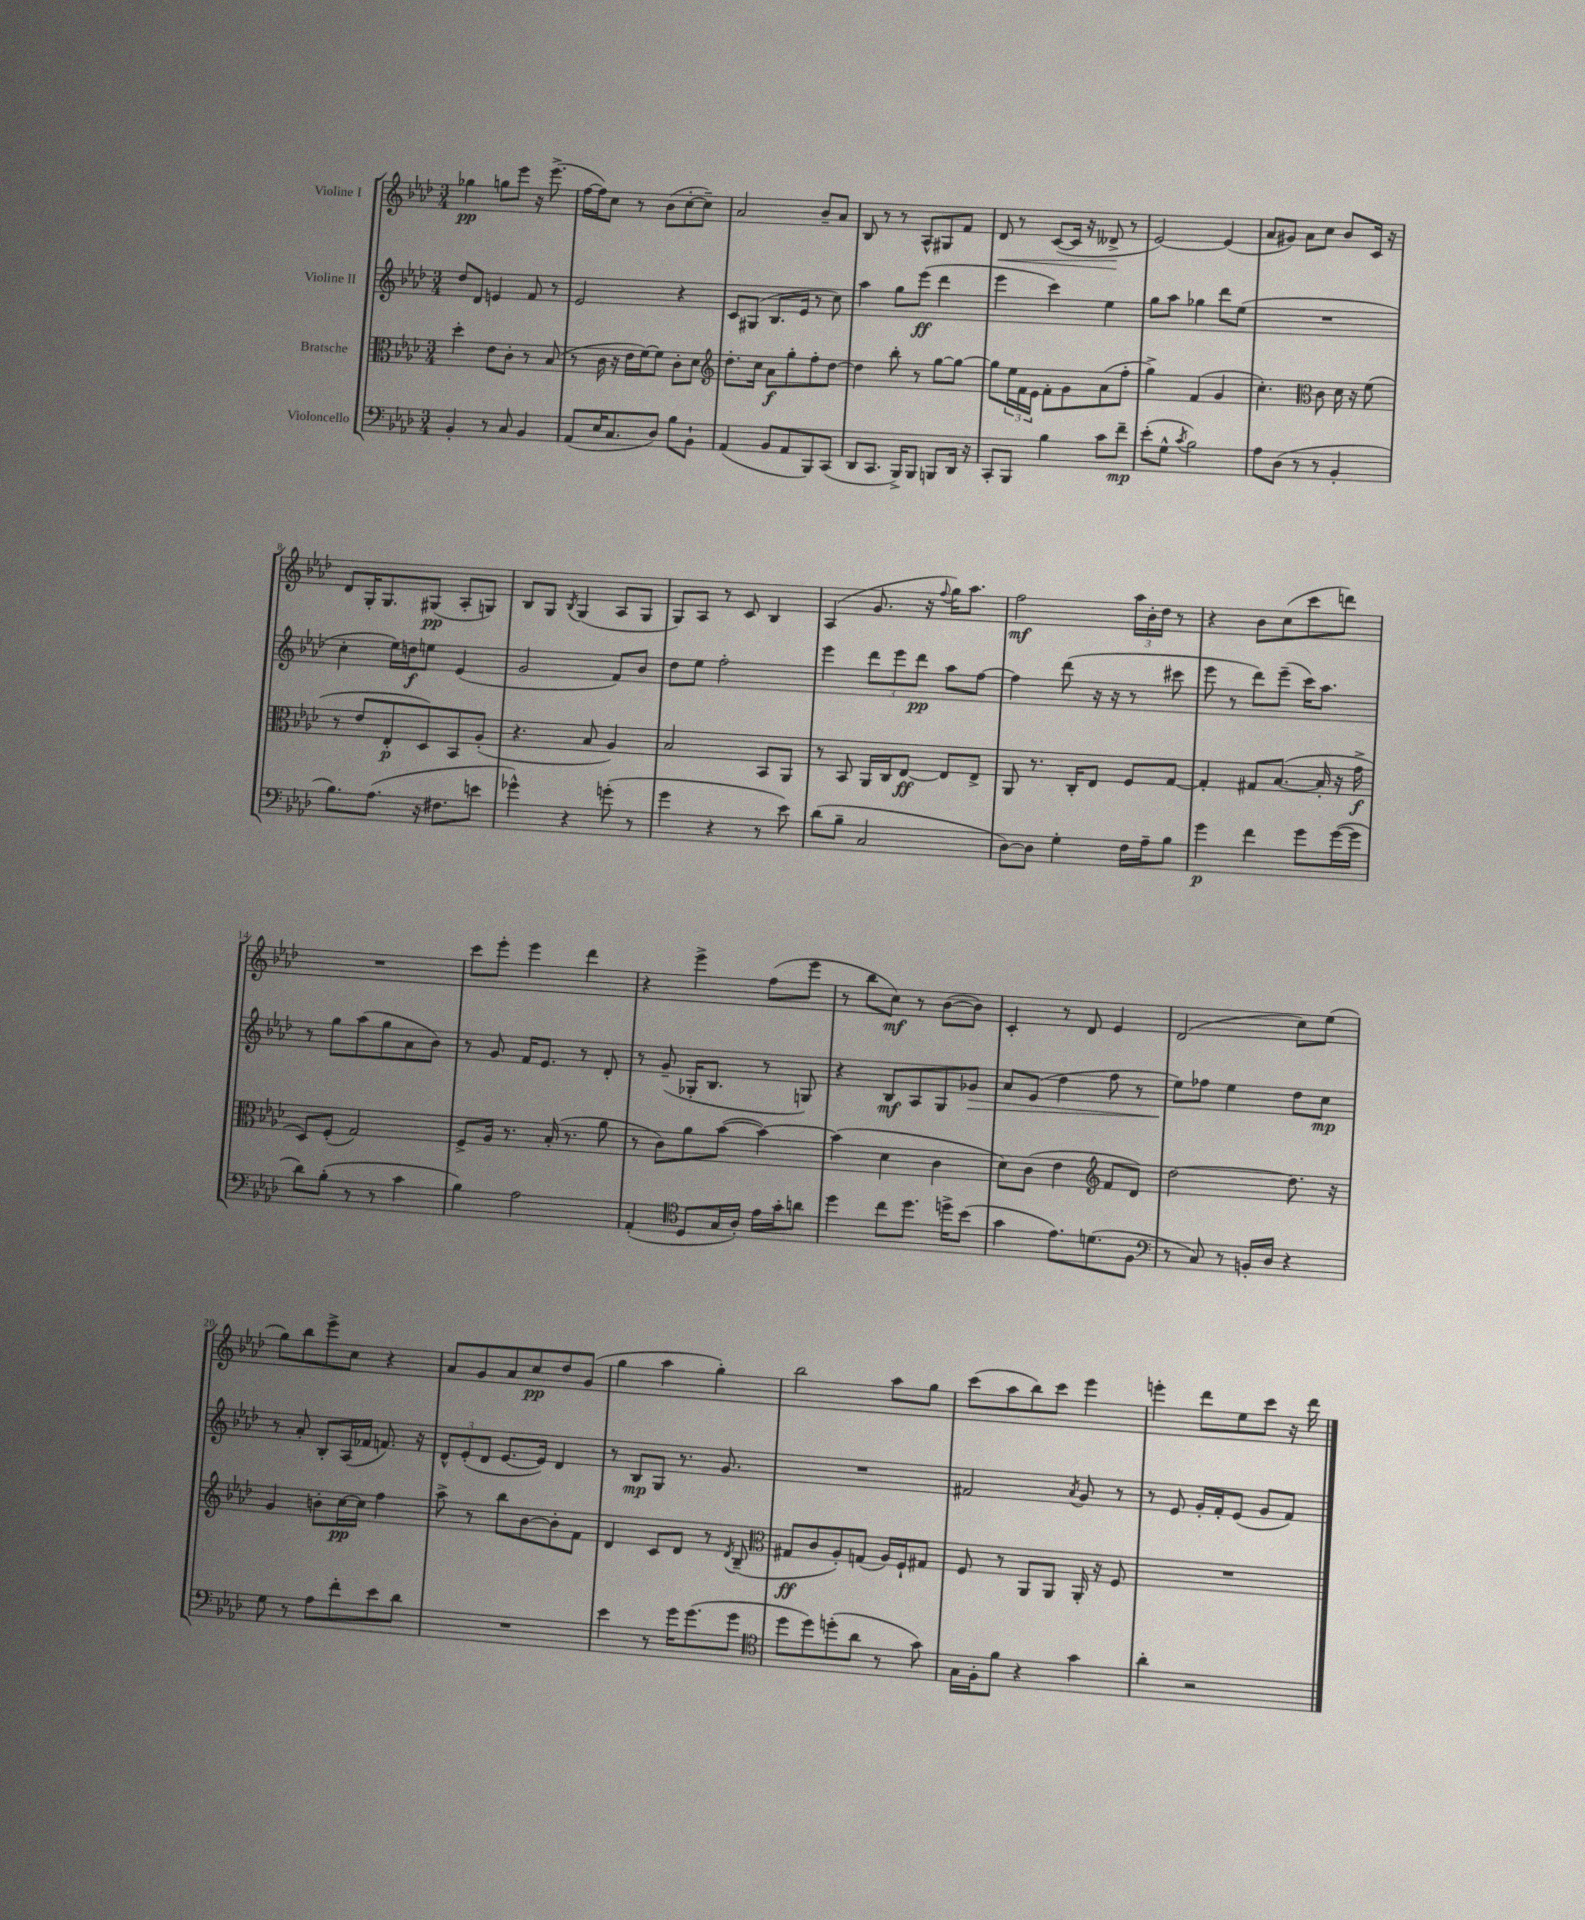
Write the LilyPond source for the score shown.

<<
\new StaffGroup <<
\new Staff = "s0" \with { instrumentName = "Violine I" } {
    \clef treble \key aes \major \numericTimeSignature \time 3/4
    ges''4\pp g''8 ees'''8 r16 ees'''8.->( |
    f''16~ f''16) c''8 r8 bes'8( c''8~-. c''8--) |
    aes'2 bes'8-- aes'8 |
    bes8 r8 r8 aes8-^ gis8 f'8 |
    des'8\< r8 c'8~( c'16 r16 deses'8->\! r8 |
    ees'2~) ees'4( |
    aes'8 gis'8) aes'8 c''8 bes'8 c'16 r16 |
    des'8 g16-. g8. gis8\pp( aes8-. g8) |
    bes8 g8 \acciaccatura { bes8 } g4( aes8 g8 |
    g8) aes8 r8 c'8 bes4 |
    aes4( g'8. r16 \appoggiatura { f''8 } g''16) aes''8. |
    f''2\mf \tuplet 3/2 { aes''16 bes'16-. des''16 } r8 |
    r4 bes'8 c''8( c'''8 d'''8) |
    R2. |
    c'''8 ees'''8-. ees'''4 des'''4 |
    r4 ees'''4-> f''8( ees'''8 |
    r8 bes''8 c''8\mf) r8 bes'8~( bes'8) |
    c'4-. r8 des'8 ees'4 |
    des'2( c''8) ees''8( |
    g''8) bes''8 ees'''8-> c''8 r4 |
    aes'8 g'8 aes'8 c''8\pp des''8 g'8( |
    g''4 aes''4 g''4-.) |
    bes''2 aes''8 g''8 |
    c'''8( aes''8 bes''8) c'''8 ees'''4 |
    e'''4-. des'''8 ees''8 c'''8 r16 des'''16 \bar "|." |
}
\new Staff = "s1" \with { instrumentName = "Violine II" } {
    \clef treble \key aes \major \numericTimeSignature \time 3/4
    des''8 des'8 e'4 f'8 r8 |
    ees'2 r4 |
    c'8 gis8( bes8. ees'16 r8 c''8) |
    aes''4 g''8 ees'''8\ff( des'''4 |
    ees'''4 c'''4) ees''4 |
    g''8 aes''8 ges''4 des'''8 ees''8( |
    R2. |
    c''4-. ees''16) d''16\f e''8 ees'4( |
    g'2 f'8) bes'8 |
    des''8 ees''8 f''2-. |
    ees'''4 \tuplet 3/2 { des'''8 ees'''8 des'''8\pp } aes''8 f''8~ |
    f''4 des'''8( r16 r16 r8 cis'''8 |
    ees'''8 r8 des'''8) ees'''8--( c'''16) aes''8. |
    r8 g''8 aes''8( g''8 aes'8 bes'8) |
    r8 g'8 f'16 ees'8. r8 des'8-. |
    r8 g'8--( ges16-. bes8. r8 g8) |
    r4 bes8\mf aes8 g8 ges'8\> |
    aes'8 ees'8( des''4 f''8 r8 |
    ees''8\!) fes''8 ees''4 des''8 c''8\mp |
    r8 aes'8-. bes8-. aes16( fes'16 f'8.) r16 |
    \tuplet 3/2 { des'8-^ ees'8-.( des'8 } ees'8.~ ees'16) des'4 |
    r8 bes8\mp g8 r8. g'8. |
    R2. |
    fis'2 \acciaccatura { aes'8 } g'8 r8 |
    r8 ees'8 g'16-. f'16-. ees'8( g'8 f'8) \bar "|." |
}
\new Staff = "s2" \with { instrumentName = "Bratsche" } {
    \clef alto \key aes \major \numericTimeSignature \time 3/4
    des''4-. ees'8 c'8-. r8 bes8( |
    r8 c'16 r16 ees'16 f'16~) f'8 c'8-. des'8 |
    \clef treble des''8.-. c''16 aes'8\f g''8-. f''8-. des''8~ |
    des''4 bes''8-. r8 g''8~ g''8~ |
    g''8 \tuplet 3/2 { ees''16 f'16 ees'16 } f'8-. g'8 aes'8( f''8-. |
    g''4->) f'4( g'4 |
    c''4.-.) \clef alto c'8 des'16 r16 f'8( |
    r8 ees'8 ees8-.\p des8) bes,8 aes8-.( |
    r4. bes8 aes4) |
    bes2 bes,8 aes,8 |
    r8 bes,8 aes,16 c16 ees8~\ff ees8 ees8-> |
    aes,8 r8. c16-. ees8 f8 g8~ |
    g4-. gis8 bes8.~( bes16-. r16 g'16->\f |
    des8) f8-.( g2) |
    f8-> aes16 r8. bes16-.( r8. aes'8 |
    r8 c'8) aes'8 bes'8~( bes'4~) |
    bes'4( des'4 c'4 |
    des'8) c'8( ees'4 \clef treble f'8 des'8) |
    des''2~ des''8. r16 |
    g'4 b'8-. c''16~\pp c''16 f''4 |
    aes''8-> r8 bes''8 bes'8~ bes'8-. f'8 |
    des'4 c'8 des'8 r8 \acciaccatura { des'8 } bes8--( |
    \clef alto gis8\ff c'8 aes8-.) g8( aes16) f16-! gis8 |
    f8 r8 aes,8 aes,8 aes,16-. r16 f8 |
    R2. \bar "|." |
}
\new Staff = "s3" \with { instrumentName = "Violoncello" } {
    \clef bass \key aes \major \numericTimeSignature \time 3/4
    bes,4-. r8 c8 bes,4 |
    aes,8( ees16 c8. des8) bes8 bes,8-! |
    aes,4( bes,8 aes,8 bes,,8) c,8( |
    des,8 c,8. bes,,16->) bes,,8 b,,8 des,16 r16 |
    c,8-. bes,,8 bes4 c'8 f'8--\mp |
    ees'8-.( g8-^ \acciaccatura { c'8 } bes2) |
    aes8 des8( r8 r8 bes,4-. |
    bes8.) aes8.( r16 fis8. e'8 |
    ges'4-^) r4 g'8-.( r8 |
    g'4 r4 r8 ees'8) |
    des'8( bes8-- c2 |
    des8~) des8 g4-. f16 aes16-- bes8 |
    g'4\p f'4 g'8 g'16~( g'16 |
    des'8) bes8-.( r8 r8 c'4 |
    bes4) aes2 |
    aes,4-.( \clef tenor des8 g16 aes16-.) ees'16 g'16-. a'8 |
    des''4 c''8 des''8. d''16-> bes'8( |
    g'4 ees'8.) d'8.( f8 |
    \clef bass r8 c8) r8 b,16-. des16 r4 |
    g8 r8 aes8 f'8-. ees'8 des'8 |
    R2. |
    ees'4 r8 g'16 g'8.( g'8 |
    \clef tenor des''8 des''8) d''8-.( aes'8 r8 g'8) |
    g16 f16-. f'8 r4 g'4 |
    aes'4-. r2 \bar "|." |
}
>>
>>
